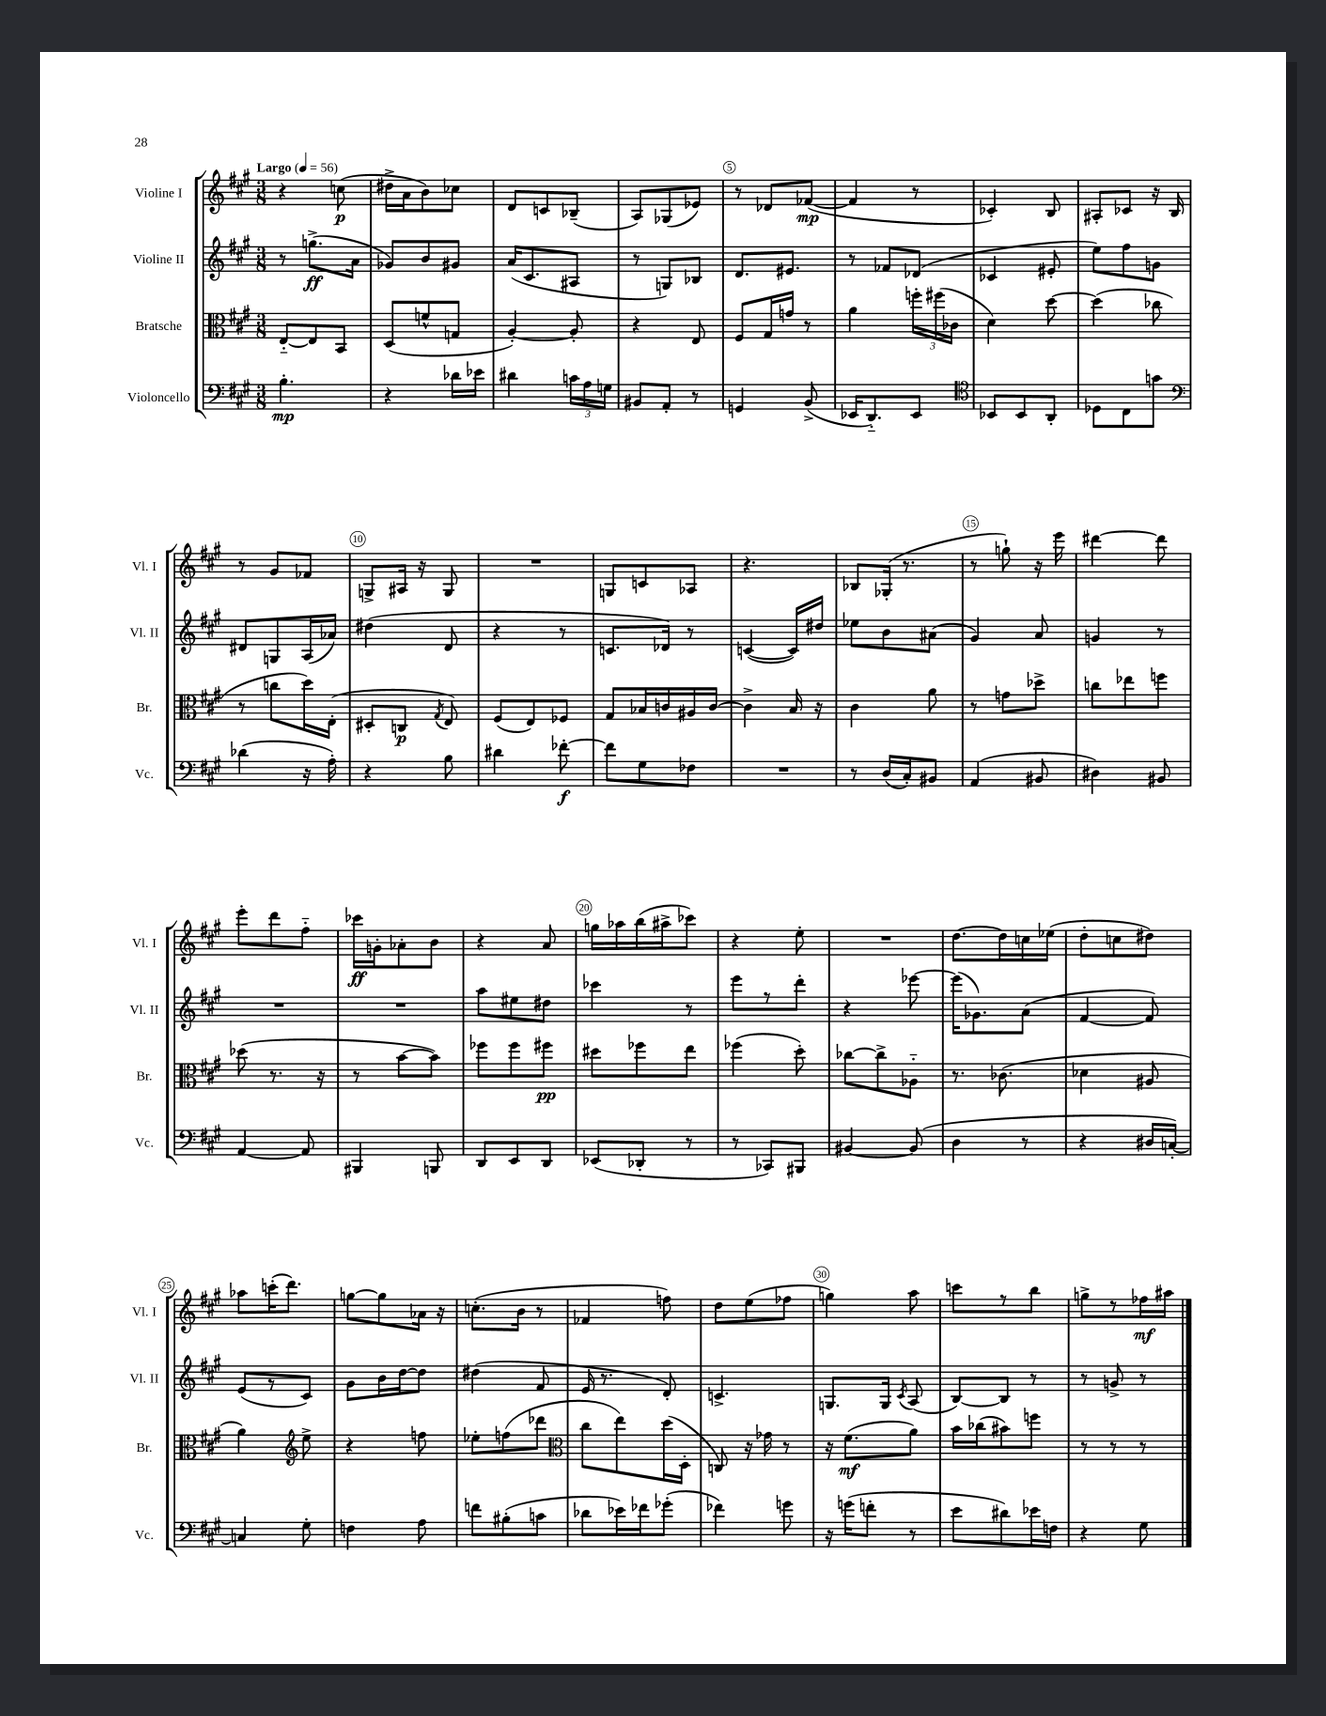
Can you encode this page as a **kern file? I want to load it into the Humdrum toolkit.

**kern	**kern	**kern	**kern
*staff4	*staff3	*staff2	*staff1
*clefF4	*clefC3	*clefG2	*clefG2
*k[f#c#g#]	*k[f#c#g#]	*k[f#c#g#]	*k[f#c#g#]
*M3/8	*M3/8	*M3/8	*M3/8
*MM56	*MM56	*MM56	*MM56
4.B'	[8E'~	8r	4r
.	8E]	(8.gg^	.
.	8BB	.	(8cc
.	.	16a	.
=	=	=	=
4r	(8D	8g-)	16dd#^
.	.	.	16a
.	8f^^	8b	8b)
16d-	8G	8g#	8cc-
16e-	.	.	.
=	=	=	=
4d#	[4A')	(16a	8d
.	.	8.c#	.
.	.	.	8c
24c	8A']	8A#	(8B-~
24A	.	.	.
24G	.	.	.
=	=	=	=
8BB#	4r	8r	8A)
8AA'	.	8G)	(8G-
8r	8E	8B-	8e-)
=	=	=	=
4GG	8F#	8.d	8r
.	16G#	.	8d-
.	16g	8.e#	.
(8BB^	8r	.	([8f-
=	=	=	=
16EE-	4a	8r	4f-]
8.DD'~)	.	.	.
.	.	8f-	.
8EE-	24ff'	(8d-	8r
.	(24ff#	.	.
.	24c-	.	.
=	=	=	=
*clefC4	*	*	*
8BB-	4d)	4c-	4c-')
8BB-	.	.	.
8AA'	[8dd	8e#'	8B
=	=	=	=
8D-	(4dd]	8ee)	8A#'
8C#	.	8ff#	8c-
8g	8cc-	8g	16r
.	.	.	16B
=	=	=	=
*clefF4	*	*	*
(4d-	8r	8d#	8r
.	8cc	8G	8g#
16r	16dd)	(16A	8f-
16A')	(16E'	16a-)	.
=	=	=	=
4r	8D#'	(4dd#	8G^
.	8C	.	16A#
.	.	.	16r
.	8qG#	.	.
8B	8E)	8d	8G
=	=	=	=
4d#	(8F#	4r	4.r
.	8E)	.	.
[8f-'	8F-	8r	.
=	=	=	=
8f-]	8G#	8.c	8G
8G#	16B-	.	8c
.	16c	16d-)	.
8F-	16A#	8r	8A-
.	[16c	.	.
=	=	=	=
4.r	4c^]	([4c	4.r
.	16B	16c])	.
.	16r	16dd#	.
=	=	=	=
8r	4c#	8ee-	8B-
(16D	.	8b	(16G-'
16C#')	.	.	8.r
8BB#	8a	(8a#	.
=	=	=	=
(4AA	8r	4g#)	8r
.	8g	.	8gg`)
8BB#	8dd-^	8a	16r
.	.	.	16eee
=	=	=	=
4D#)	8cc	4g	[4ddd#
.	8ee-	.	.
8BB#	8ff	8r	8ddd#]
=	=	=	=
[4AA	(8dd-	4.r	8eee'
.	8.r	.	8ddd
8AA]	.	.	8ff#'~
.	16r	.	.
=	=	=	=
4BBB#	8r	4.r	16ccc-
.	.	.	16g'
.	[8b	.	8a-'
8BBB	8b])	.	8b
=	=	=	=
8DD	8ff-	8aa	4r
8EE	8ff-	8ee#	.
8DD	8ff#	8dd#	8a
=	=	=	=
(8EE-	8dd#	4ccc-	16gg
.	.	.	16aa-
8DD-'	8ff-	.	(16bb
.	.	.	16aa#^
8r	8ee	8r	8ccc-)
=	=	=	=
8r	(4ff-	8eee	4r
8CC-)	.	8r	.
8BBB#	8dd')	8ddd'	8ee'
=	=	=	=
[4BB#	[8cc-	4r	4.r
.	8cc-^]	.	.
(8BB#]	8A-'~	[8eee-	.
=	=	=	=
4D	8.r	(16eee-]	[8.dd
.	.	8.g-)	.
.	(8.c-	.	16dd]
8r	.	(8a	16cc
.	.	.	(16ee-
=	=	=	=
4r	4d-	[4f#	8dd'
.	.	.	8cc
16D#	8A#	8f#])	8dd#)
[16C')	.	.	.
=	=	=	=
4C]	4a)	(8e	8aa-
.	.	8r	(16ccc'
.	.	.	8.ddd)
*	*clefG2	*	*
8G#'	8ee^	8c#)	.
=	=	=	=
4F	4r	8g#	[8gg
.	.	16b	8gg]
.	.	[16dd	.
8A	8ff	8dd]	16a-
.	.	.	16r
=	=	=	=
8f	8ee-'	(4dd#	(8.cc'
(8B#'	(8ff	.	.
.	.	.	16b
8c	8ddd-	8f#	8r
=	=	=	=
*	*clefC3	*	*
8d-	8cc#	16e	4f-
.	.	8.r	.
16e-)	8ee)	.	.
16f-	.	.	.
(8g-'	(16dd	8d')	8ff)
.	16D'	.	.
=	=	=	=
4f-)	8C)	4.c^	8dd
.	16r	.	(8ee
.	16g-	.	.
8g	8r	.	8ff-
=	=	=	=
16r	16r	8.G	4gg)
(16g	(8.f#	.	.
8f'	.	.	.
.	.	16G	.
.	.	8qc#	.
8r	8a)	(8A	8aa
=	=	=	=
8e	16b	[8B)	8ccc
.	(16cc-	.	.
8d#)	8b#)	8B]	8r
16e-	8ff	8r	8bb
16F	.	.	.
=	=	=	=
4r	8r	8r	8gg^
.	8r	8g^	8r
8G#	8r	8r	16ff-
.	.	.	16aa#
==	==	==	==
*-	*-	*-	*-
